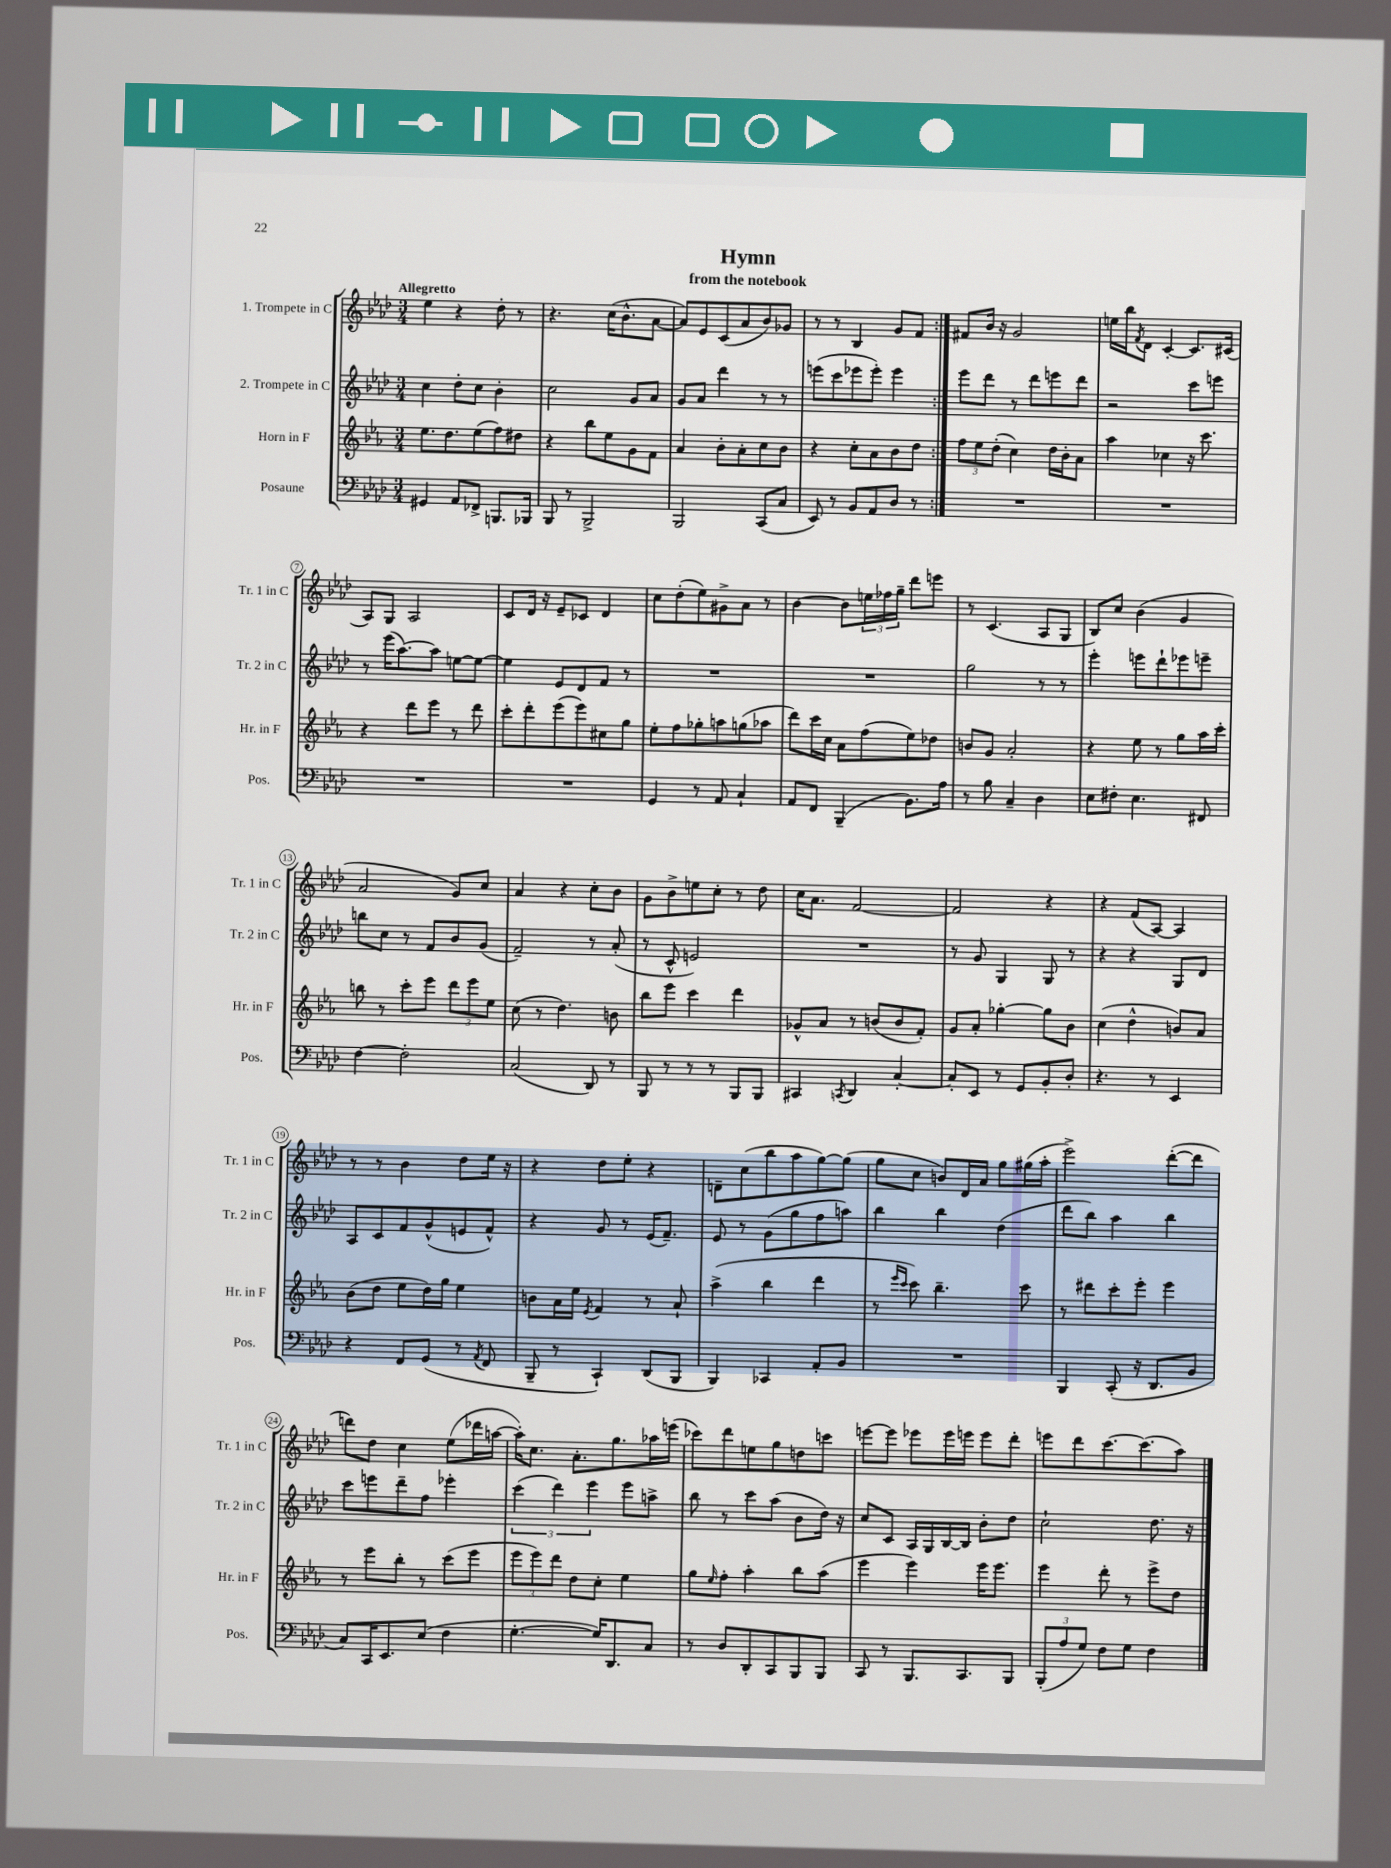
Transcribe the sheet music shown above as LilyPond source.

\header { title = "Hymn" subtitle = "from the notebook" }
<<
\new StaffGroup <<
\new Staff = "s0" \with { instrumentName = "1. Trompete in C" shortInstrumentName = "Tr. 1 in C" } {
    \clef treble \key aes \major \numericTimeSignature \time 3/4 \tempo "Allegretto"
    \repeat volta 2 { ees''4 r4 des''8-. r8 |
    r4. c''16( bes'8.-^ aes'8~ |
    aes'8) ees'8 c'8( aes'8 bes'8) ges'8 |
    r8 r8 bes4 g'8 f'8 | }
    fis'8 bes'16 r16 g'2 |
    e''16 bes''16 \acciaccatura { f'8 } des'8 c'4~-. c'8. cis'16( |
    aes8) g8 aes2 |
    c'8 des'16 r16 ees'8-- ces'8 des'4 |
    c''8 des''8-.( ees''8) gis'8-> aes'8 r8 |
    bes'4~ bes'8 \tuplet 3/2 { e''16 fes''16 g''16-- } des'''8 e'''8 |
    r8 c'4.( aes8 g8 |
    bes8) c''8 bes'4( g'4 |
    aes'2 g'8) c''8 |
    aes'4 r4 c''8-. bes'8 |
    g'8 bes'8-> e''8 c''8-. r8 des''8 |
    c''16 aes'8. f'2~ |
    f'2 r4 |
    r4 f'8( aes8~) aes4 |
    r8 r8 bes'4 des''8 ees''16 r16 |
    r4 des''8 ees''8-. r4 |
    d'8-- c''8( bes''8 aes''8 g''8~) g''8( |
    g''8 c''8 b'8) des'16 aes'16 g''8 gis''16( aes''16-. |
    ees'''2->) des'''8~-.( des'''8 |
    d'''8) des''8 c''4 ees''8( des'''16 a''16~ |
    a''16-.) c''8. aes'8.-. g''8. aes''16 e'''16( |
    ces'''8) des'''8 e''8 g''8 d''8 c'''8 |
    e'''8~ e'''8 ees'''8 ees'''16 e'''16 e'''8 des'''8-. |
    e'''8 des'''8 c'''8.~ c'''8.( aes''8) \bar "|." |
}
\new Staff = "s1" \with { instrumentName = "2. Trompete in C" shortInstrumentName = "Tr. 2 in C" } {
    \clef treble \key aes \major \numericTimeSignature \time 3/4
    \repeat volta 2 { c''4 des''8-. c''8 bes'4-. |
    c''2 g'8 aes'8 |
    g'8 aes'8 des'''4 r8 r8 |
    e'''8( c'''8 ees'''8 ees'''8-.) ees'''4 | }
    ees'''8 des'''8 r8 des'''8 e'''8 des'''8 |
    r2 c'''8 e'''8 |
    r8 ees'''16( aes''8.~) aes''8 e''8~ e''8~ |
    e''4 ees'8 des'8 f'8 r8 |
    R2. |
    R2. |
    g''2 r8 r8 |
    ees'''4-. e'''8 des'''8-! ees'''8 e'''8-- |
    b''8 c''8 r8 f'8 bes'8 g'8( |
    f'2--) r8 aes'8-.( |
    r8 c'8-^ e'2) |
    R2. |
    r8 g'8 g4 g8 r8 |
    r4 r4 g8 des'8 |
    aes8 c'8 f'8 g'8-^( e'8 f'8-^) |
    r4 g'8 r8 ees'16( f'8.--) |
    ees'8 r8 g'8( g''8 f''8 a''8) |
    bes''4 bes''4 des''4( |
    des'''8 bes''8) aes''4 bes''4 |
    c'''8 e'''8 des'''8-- f''8 ees'''4-. |
    \tuplet 3/2 { c'''4( des'''4) ees'''4 } ees'''8 a''8-> |
    bes''8 r8 c'''8 aes''8( bes'8 des''16) r16 |
    c''8 c'8 aes16 g16 bes16~ bes16 bes'8-. des''8 |
    c''2-! des''8. r16 \bar "|." |
}
\new Staff = "s2" \with { instrumentName = "Horn in F" shortInstrumentName = "Hr. in F" } {
    \clef treble \key ees \major \numericTimeSignature \time 3/4
    \repeat volta 2 { ees''8. d''8. ees''8( f''8) dis''8 |
    r4 bes''8 ees''8 g'8 f'8 |
    aes'4 bes'8-. aes'8-. c''8 bes'8 |
    r4 c''8-. aes'8 bes'8 d''8 | }
    \tuplet 3/2 { f''8 ees''8 d''8-.( } c''4) d''16 bes'16-. aes'8 |
    aes''4 ces''4 r16 c'''8. |
    r4 d'''8 ees'''8 r8 d'''8 |
    c'''8-. d'''8-. ees'''8( ees'''8) cis''8 g''8 |
    ees''8-. f''8 ges''8-. a''8 g''8( aes''8 |
    d'''8) c'''16 c''16 aes'8 f''8( ees''8) des''8 |
    b'8 g'8 aes'2-. |
    r4 ees''8 r8 g''8 aes''16 c'''16-. |
    b''8 r8 c'''8-. ees'''8 \tuplet 3/2 { d'''8 ees'''8 ees''8 } |
    c''8( r8 d''4.) b'8 |
    bes''8 ees'''8 c'''4 d'''4 |
    ges'8-^ aes'8 r8 b'8( b'8 f'8-.) |
    g'8 aes'8-. ges''4~-. ges''8 bes'8 |
    c''4( d''4-^ b'8) aes'8 |
    bes'8( d''8 ees''8 d''16) g''16 ees''4 |
    b'8 aes'16 ees''16 \acciaccatura { ees'8 } f'4 r8 aes'8-! |
    aes''4->( bes''4 d'''4 |
    r8 \grace { ees'''16 c'''16 } c'''8) bes''4.-- c'''8 |
    r8 dis'''8 c'''8-. ees'''8-. ees'''4 |
    r8 ees'''8 bes''8-. r8 c'''8( ees'''8 |
    \tuplet 3/2 { ees'''8 ees'''8) d'''8 } d''8 c''8-. ees''4 |
    g''8 \grace { ees''16 } f''8-. aes''4-. bes''8 aes''8( |
    ees'''4 ees'''4) ees'''16 ees'''8. |
    ees'''4 d'''8-. r8 ees'''8-> d''8 \bar "|." |
}
\new Staff = "s3" \with { instrumentName = "Posaune" shortInstrumentName = "Pos." } {
    \clef bass \key aes \major \numericTimeSignature \time 3/4
    \repeat volta 2 { gis,4 aes,8 fes,8-> b,,8. bes,,16 |
    bes,,8 r8 bes,,2-> |
    bes,,2 c,8( c8 |
    ees,8) r8 bes,8 aes,8 des8 r8 | }
    R2. |
    R2. |
    R2. |
    R2. |
    g,4 r8 aes,8 c4-! |
    aes,8 f,8 bes,,4--( bes,8.) aes16 |
    r8 bes8 c4-- des4 |
    ees8 fis8-. ees4. fis,8 |
    f4~ f2-. |
    c2( des,8) r8 |
    bes,,8 r8 r8 r8 bes,,8 bes,,8 |
    cis,4 \acciaccatura { c,8 } des,4 c4~-. |
    c8-. ees,8 r8 g,8 bes,8-. des8-. |
    r4. r8 ees,4 |
    r4 f,8 g,8( r8 \acciaccatura { aes,8 } f,8 |
    bes,,8-- r8 c,4-!) des,8( bes,,8 |
    bes,,4) ces,4 aes,8-. bes,8 |
    R2. |
    bes,,4 c,8-.( r16 des,8. bes,8 |
    c8) c,16 ees,8. ees8( f4 |
    g4.~-. g16) des,8. c8 |
    r8 des8 des,8-. c,8 bes,,8 bes,,8 |
    c,8 r8 bes,,8. c,8. bes,,8 |
    \tuplet 3/2 { bes,,8-.( aes8 g8) } f8 g8 f4 \bar "|." |
}
>>
>>
\layout { \context { \Score \override BarNumber.stencil = #(make-stencil-circler 0.1 0.3 ly:text-interface::print) } }
